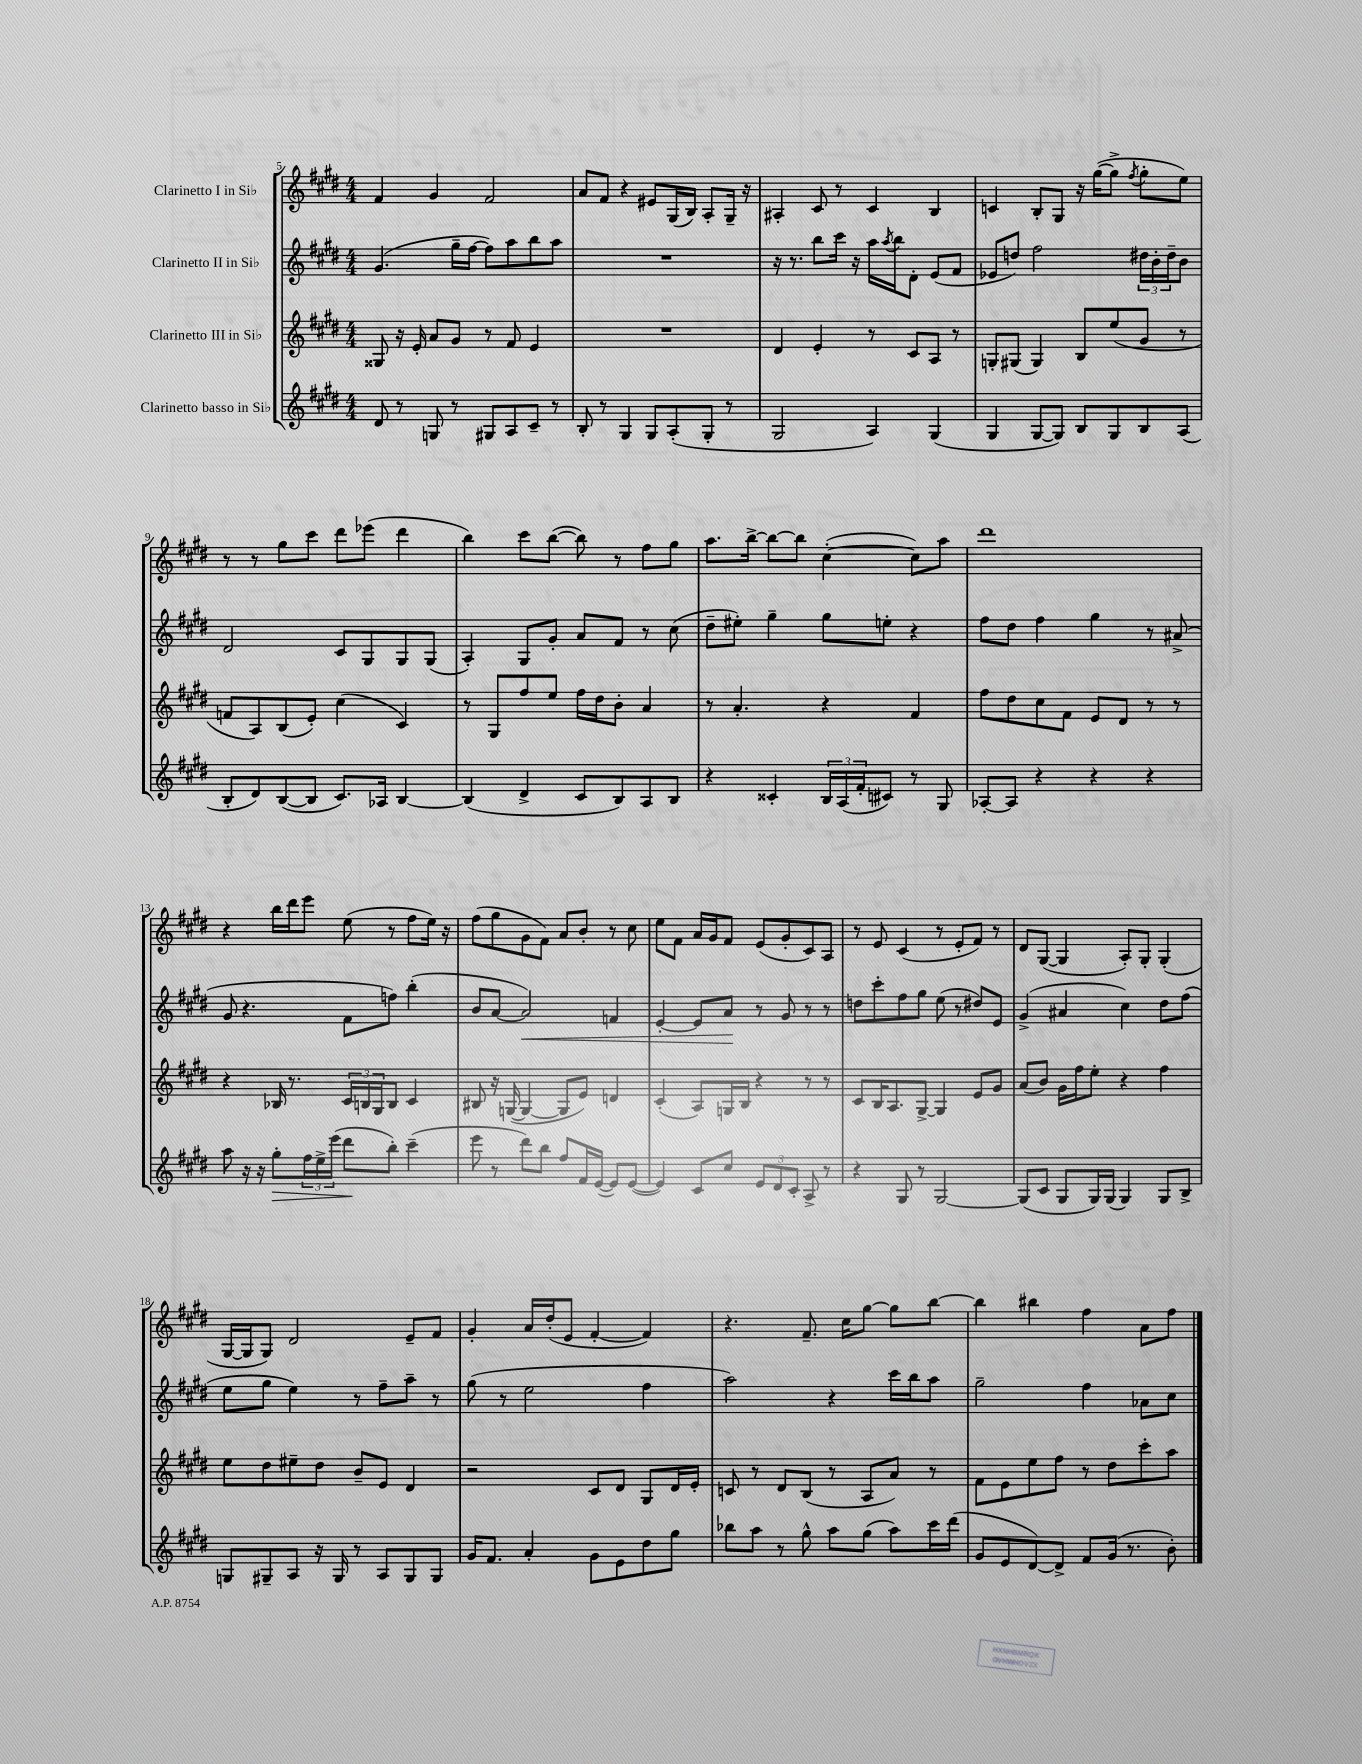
<<
\new StaffGroup <<
\new Staff = "s0" \with { instrumentName = "Clarinetto I in Sib" } {
    \clef treble \key e \major \numericTimeSignature \time 4/4
    fis'4 gis'4 fis'2 |
    a'8 fis'8 r4 eis'8 gis16( b16) a8-. gis16-- r16 |
    ais4-. cis'8 r8 cis'4 b4 |
    c'4 b8-. gis8 r16 gis''16~( gis''8-> \acciaccatura { fis''8 } gis''8-. e''8) |
    r8 r8 gis''8 cis'''8 dis'''8 ees'''8( dis'''4 |
    b''4) cis'''8 b''8~( b''8) r8 fis''8 gis''8 |
    a''8. b''16~-> b''8~ b''8 cis''4~-.( cis''8) a''8 |
    dis'''1 |
    r4 b''16 dis'''16 e'''8 e''8( r8 fis''8 e''16) r16 |
    fis''8( gis''8 gis'8 fis'8) a'8 b'8-. r8 cis''8 |
    e''8 fis'8 a'16 gis'16 fis'8 e'8( gis'8-. cis'8) a8 |
    r8 e'8 cis'4( r8 e'8-. fis'8) r8 |
    dis'8 gis8~( gis4 a8-.) gis8-. gis4-.( |
    gis16~ gis16 gis8) dis'2 e'8-- fis'8 |
    gis'4-. a'16 dis''16-.( e'8 fis'4~-. fis'4) |
    r4. fis'8.-- cis''16 gis''8~ gis''8 b''8~ |
    b''4 bis''4 fis''4 a'8 fis''8 \bar "|." |
}
\new Staff = "s1" \with { instrumentName = "Clarinetto II in Sib" } {
    \clef treble \key e \major \numericTimeSignature \time 4/4
    gis'4.( gis''16-- fis''16~ fis''8) a''8 b''8 a''8 |
    R1 |
    r16 r8. b''8 cis'''16 r16 a''16 \acciaccatura { a''8 } b''16 dis'8-. e'8( fis'8 |
    ees'8 d''8) fis''2 \tuplet 3/2 { dis''16 b'16-. dis''16-- } b'8 |
    dis'2 cis'8 gis8 gis8 gis8( |
    a4-.) gis8 gis'8-. a'8 fis'8 r8 cis''8( |
    dis''8-- eis''8-.) gis''4-- gis''8 e''8-. r4 |
    fis''8 dis''8 fis''4 gis''4 r8 ais'8->( |
    gis'8 r4. fis'8 f''8) b''4-.( |
    b'8 a'8~ a'2\<) f'4 |
    e'4~-. e'8 a'8\! r8 gis'8 r8 r8 |
    d''8 cis'''8-. fis''8 gis''8 e''8( r8 dis''8) e'8 |
    gis'4->( ais'4 cis''4) dis''8 fis''8( |
    e''8 gis''8 e''4) r8 fis''8-- a''8-- r8 |
    gis''8( r8 e''2 fis''4 |
    a''2) r4 cis'''16 b''16 a''8 |
    gis''2-- fis''4 aes'8 cis''8 \bar "|." |
}
\new Staff = "s2" \with { instrumentName = "Clarinetto III in Sib" } {
    \clef treble \key e \major \numericTimeSignature \time 4/4
    gisis8 r16 e'16-. a'8 gis'8 r8 fis'8 e'4 |
    R1 |
    dis'4 e'4-. r8 cis'8 a8 r8 |
    g8-. gis8( gis4) b8 e''8( gis'8 r8 |
    f'8 a8) b8( e'8-.) cis''4( cis'4) |
    r8 gis8 fis''8 e''8 fis''16 dis''16 b'8-. a'4 |
    r8 a'4.-. r4 fis'4 |
    fis''8 dis''8 cis''8 fis'8 e'8 dis'8 r8 r8 |
    r4 bes16 r8. \tuplet 3/2 { cis'16 b16 gis16 } b8 cis'4 |
    bis8 r16 g16~( g4~ g8 e'8) d'4 |
    cis'4-.( a8) g16 b16 r4 r8 r8 |
    cis'8 b16 a8. gis8~-> gis4 e'8 gis'8 |
    a'8( b'8) gis'16 fis''16 e''8-. r4 fis''4 |
    e''8 dis''8 eis''8-- dis''8 b'8-- e'8 dis'4 |
    r2 cis'8 dis'8 gis8 dis'16 e'16-. |
    c'8 r8 dis'8 b8( r8 a8 a'8) r8 |
    fis'8 e'8 e''8 fis''8 r8 dis''8 cis'''8-. a''8 \bar "|." |
}
\new Staff = "s3" \with { instrumentName = "Clarinetto basso in Sib" } {
    \clef treble \key e \major \numericTimeSignature \time 4/4
    dis'8 r8 g8 r8 gis8 a8 cis'8-- r8 |
    b8-. r8 gis4 gis8 a8-.( gis8-. r8 |
    gis2 a4) gis4( |
    gis4 gis8~ gis8) b8 gis8 b8 a8( |
    b8-. dis'8) b8~( b8 cis'8.) aes16 b4~ |
    b4( dis'4-> cis'8 b8) a8 b8 |
    r4 cisis'4-. \tuplet 3/2 { b16 a16( fis'16-. } cis'8) r8 gis8 |
    aes8~-. aes8 r4 r4 r4 |
    a''8 r16 r16 gis''8-.\> \tuplet 3/2 { fis''16 e''16-> e'''16( } dis'''8\! b''8-.) cis'''4--( |
    e'''8 r8 dis'''8) b''8 fis''8 fis'16 e'16~( e'8) e'8~( |
    e'4) cis'8 cis''8 \tuplet 3/2 { e'8 dis'8 cis'8-. } a8-> r8 |
    r4 gis8 r8 gis2~ |
    gis8( cis'8 gis8 gis16) gis16( gis4) gis8 b8-> |
    g8 gis8-- a8 r16 gis16 r8 a8 gis8 gis8 |
    gis'16 fis'8. a'4-. gis'8 e'8 dis''8 gis''8 |
    bes''8 a''8 r8 gis''8-^ a''8 gis''8( a''8) cis'''16 dis'''16( |
    gis'8 e'8 dis'8~) dis'8-> fis'8 gis'16( r8. b'8-.) \bar "|." |
}
>>
>>
\layout { \context { \Score currentBarNumber = #5 } }
